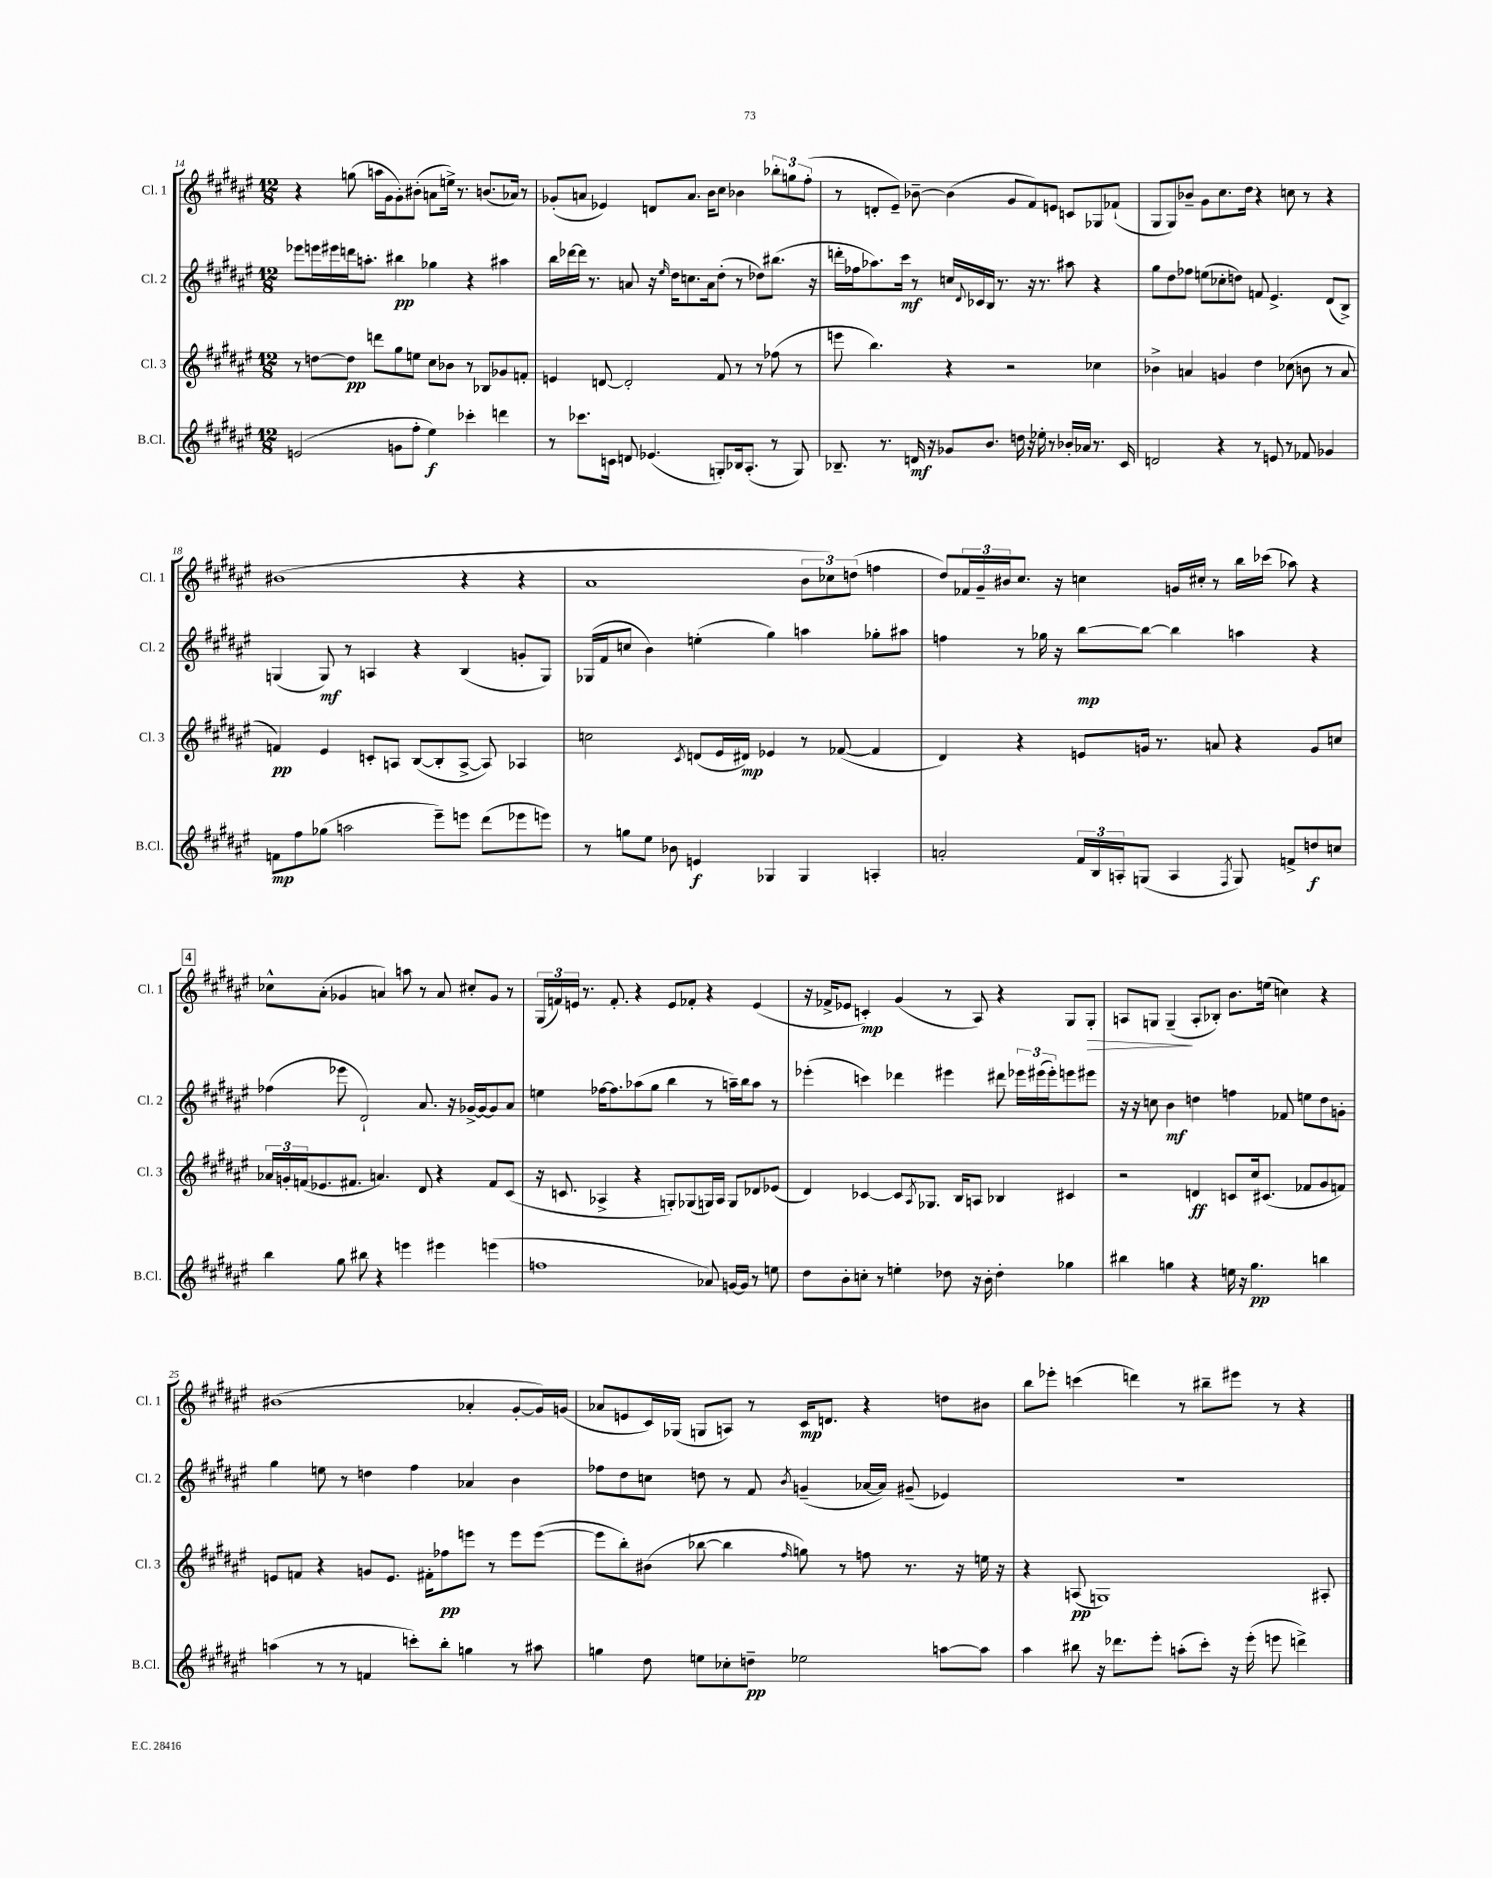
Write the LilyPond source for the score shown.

<<
\new StaffGroup <<
\new Staff = "s0" \with { instrumentName = "Cl. 1" shortInstrumentName = "Cl. 1" } {
    \clef treble \key fis \major \numericTimeSignature \time 12/8
    r4 g''8( a''16 gis'16 gis'8-.) bis'8-.( a'8 e''16->) r8. b'8.( aes'16) r8 |
    ges'8-.( a'8 ees'4) d'8 a'8. b'16 cis''8 bes'4 \tuplet 3/2 { bes''8-. g''8 fis''8-.( } |
    r8 d'8-. eis'8--) bes'8~-- bes'4( gis'8 fis'8) e'8 c'8 ges8 fes'8-!( |
    gis8 gis8) bes'8-- gis'8 cis''8. dis''16 r4 c''8 r8 r4 |
    bis'1( r4 r4 |
    ais'1 \tuplet 3/2 { b'8 ces''8) d''8( } f''4 |
    dis''8) \tuplet 3/2 { fes'16 gis'16-- bis'16 } cis''8. r16 c''4 g'16 cis''16-. r8 b''16 ces'''16( aes''8) r4 |
    \mark \markup { \box "4" } ces''8-^ ais'8-.( ges'4 a'4) a''8 r8 a'8 cis''8-. ges'8 r8 |
    \tuplet 3/2 { gis16( f'16) e'16 } r8. f'8.-. r4 e'8 fes'8-. r4 e'4( |
    r16 fes'16-> ees'8 c'4-.\mp) gis'4( r8 ais8) r4 gis8 gis8-.\> |
    a8 g8 g4--\!( a8-. bes8-.) b'8. e''16( c''4) r4 |
    bis'1( aes'4-. gis'8~-. gis'16) g'16( |
    aes'8 e'8 cis'16) ges16( g8 a8) r8 cis'16\mp d'8. r4 d''8 bis'8 |
    b''8 ees'''8-. c'''4( d'''4) r8 bis''8-- eis'''8 r8 r4 \bar "|." |
}
\new Staff = "s1" \with { instrumentName = "Cl. 2" shortInstrumentName = "Cl. 2" } {
    \clef treble \key fis \major \numericTimeSignature \time 12/8
    ees'''8 e'''16 eis'''16 d'''16 a''8.-. bis''4\pp ges''4 r4 ais''4 |
    b''16 des'''16~ des'''16 r8. a'8 r16 \grace { eis''16 } dis''16 c''8. a'16 dis''8-.( r8 des''8) bis''8.( r16 |
    d'''16-. fes''16 aes''8.) cis'''16\mf r8 c''16 \appoggiatura { dis'8 } ces'16 b16 r8. r16 r8. ais''8 r4 |
    gis''8 dis''8 fes''8 e''8( ces''8-. d''8) f'8 eis'4.-> dis'8( b8->) |
    g4( g8\mf) r8 a4 r4 b4( g'8-. g8) |
    ges16( fis'16 c''8 b'4) e''4-.( gis''4) a''4 ges''8-. ais''8 |
    f''4 r8 ges''16 r16 b''8~\mp b''8~ b''4 a''4 r4 |
    \mark \markup { \box "4" } fes''4( ees'''8 dis'2-!) ais'8. r16 ges'16~-> ges'16~ ges'8 ais'8 |
    e''4 fes''16~ fes''8. aes''8( gis''8 b''4 r8 a''16--) b''16 a''8 r8 |
    ees'''4-.( c'''4) des'''4 eis'''4 dis'''8 \tuplet 3/2 { ees'''16 eis'''16( eis'''16-.) } e'''8 eis'''8 |
    r16 r16 c''8 b'4\mf d''4 f''4 fes'8 e''8 d''8 g'8-. |
    gis''4 e''8 r8 d''4 fis''4 aes'4 b'4 |
    fes''8 dis''8 c''8 d''8 r8 fis'8 \acciaccatura { b'8 } g'4--( aes'16~ aes'16) gis'8--( ees'4) |
    R1. \bar "|." |
}
\new Staff = "s2" \with { instrumentName = "Cl. 3" shortInstrumentName = "Cl. 3" } {
    \clef treble \key fis \major \numericTimeSignature \time 12/8
    r8 d''8~ d''8\pp d'''8 gis''8 e''8 cis''8 bes'8 r8 bes8 ges'8 f'8-. |
    e'4 d'8~ d'2-. fis'8 r8 r8 fes''8( r8 |
    e'''8 b''4.) r4 r2 ces''4 |
    bes'4-> a'4 g'4 dis''4 ces''8( b'8 r8 a'8 |
    f'4\pp) eis'4 c'8-. a8 b8~( b8-. a8~-> a8) aes4 |
    c''2 \acciaccatura { cis'8 } d'8( eis'16 dis'16\mp) ees'4 r8 fes'8~( fes'4 |
    dis'4) r4 e'8 g'16 r8. a'8 r4 g'8 c''8 |
    \mark \markup { \box "4" } \tuplet 3/2 { aes'16 g'16-. f'16( } ees'8. fis'8. a'4.) dis'8 r4 fis'8 cis'8( |
    r16 c'8. aes4-> r4 g8-.) ges8( g16) aes16 g8 des'8 ees'8( |
    dis'4) ces'4~ ces'8 \acciaccatura { ais8 } ges8. b16 a8 bes4 cis'4 |
    r2 d'4\ff c'8 cis''16 cis'8.( fes'8 gis'8 f'8) |
    e'8 f'8 r4 g'8 e'8. fis'16-. fes''8\pp e'''8 r8 e'''8 e'''8~( |
    e'''8 b''8-.) bis'8( bes''8~ bes''4 \grace { fis''16 } g''8) r8 f''8 r8. r16 e''16 r16 |
    r4 a8\pp( g1) ais8-. \bar "|." |
}
\new Staff = "s3" \with { instrumentName = "B.Cl." shortInstrumentName = "B.Cl." } {
    \clef treble \key fis \major \numericTimeSignature \time 12/8
    e'2( g'8 fis''8-. eis''4\f) ces'''4-. d'''4 |
    r8 ces'''8. c'16 d'8 ees'4.( g8-.) bes16 ais8.-.( r8 g8) |
    bes8.-- r8. d'16\mf r16 ges'8 b'8. d''16 r16 ees''16-. r8 bes'16-. aes'16 r8. cis'16 |
    d'2 r4 r8 e'8 r8 fes'8 ges'4 |
    f'8\mp fis''8 ges''8( a''2 eis'''8--) e'''8 dis'''8( ees'''8 e'''8) |
    r8 g''8 eis''8 bes'8 e'4\f ges4 ges4 a4-. |
    a'2-. \tuplet 3/2 { fis'16 b16 a16-. } g8( a4 \acciaccatura { fis8 } g8) f'8-> d''8\f c''8 |
    \mark \markup { \box "4" } b''4 gis''8 bis''8 r4 e'''4 eis'''4 e'''4( |
    f''1 aes'8) g'16~ g'16 r8 e''8 |
    dis''8 b'8-. c''8-. r8 e''4-. des''8 r16 b'16-. des''4-. ges''4 |
    bis''4 g''4 r4 e''16 r16 g''4.\pp b''4 |
    a''4( r8 r8 f'4 c'''8-.) b''8-. g''4 r8 ais''8 |
    g''4 dis''8 e''8 ces''8-. d''8--\pp ees''2 a''8~ a''8 |
    ais''4 bis''8 r16 des'''8. eis'''8-. a''8-.( cis'''8-.) r16 eis'''16-.( e'''8 d'''4->) \bar "|." |
}
>>
>>
\layout { \context { \Score currentBarNumber = #14 } }
